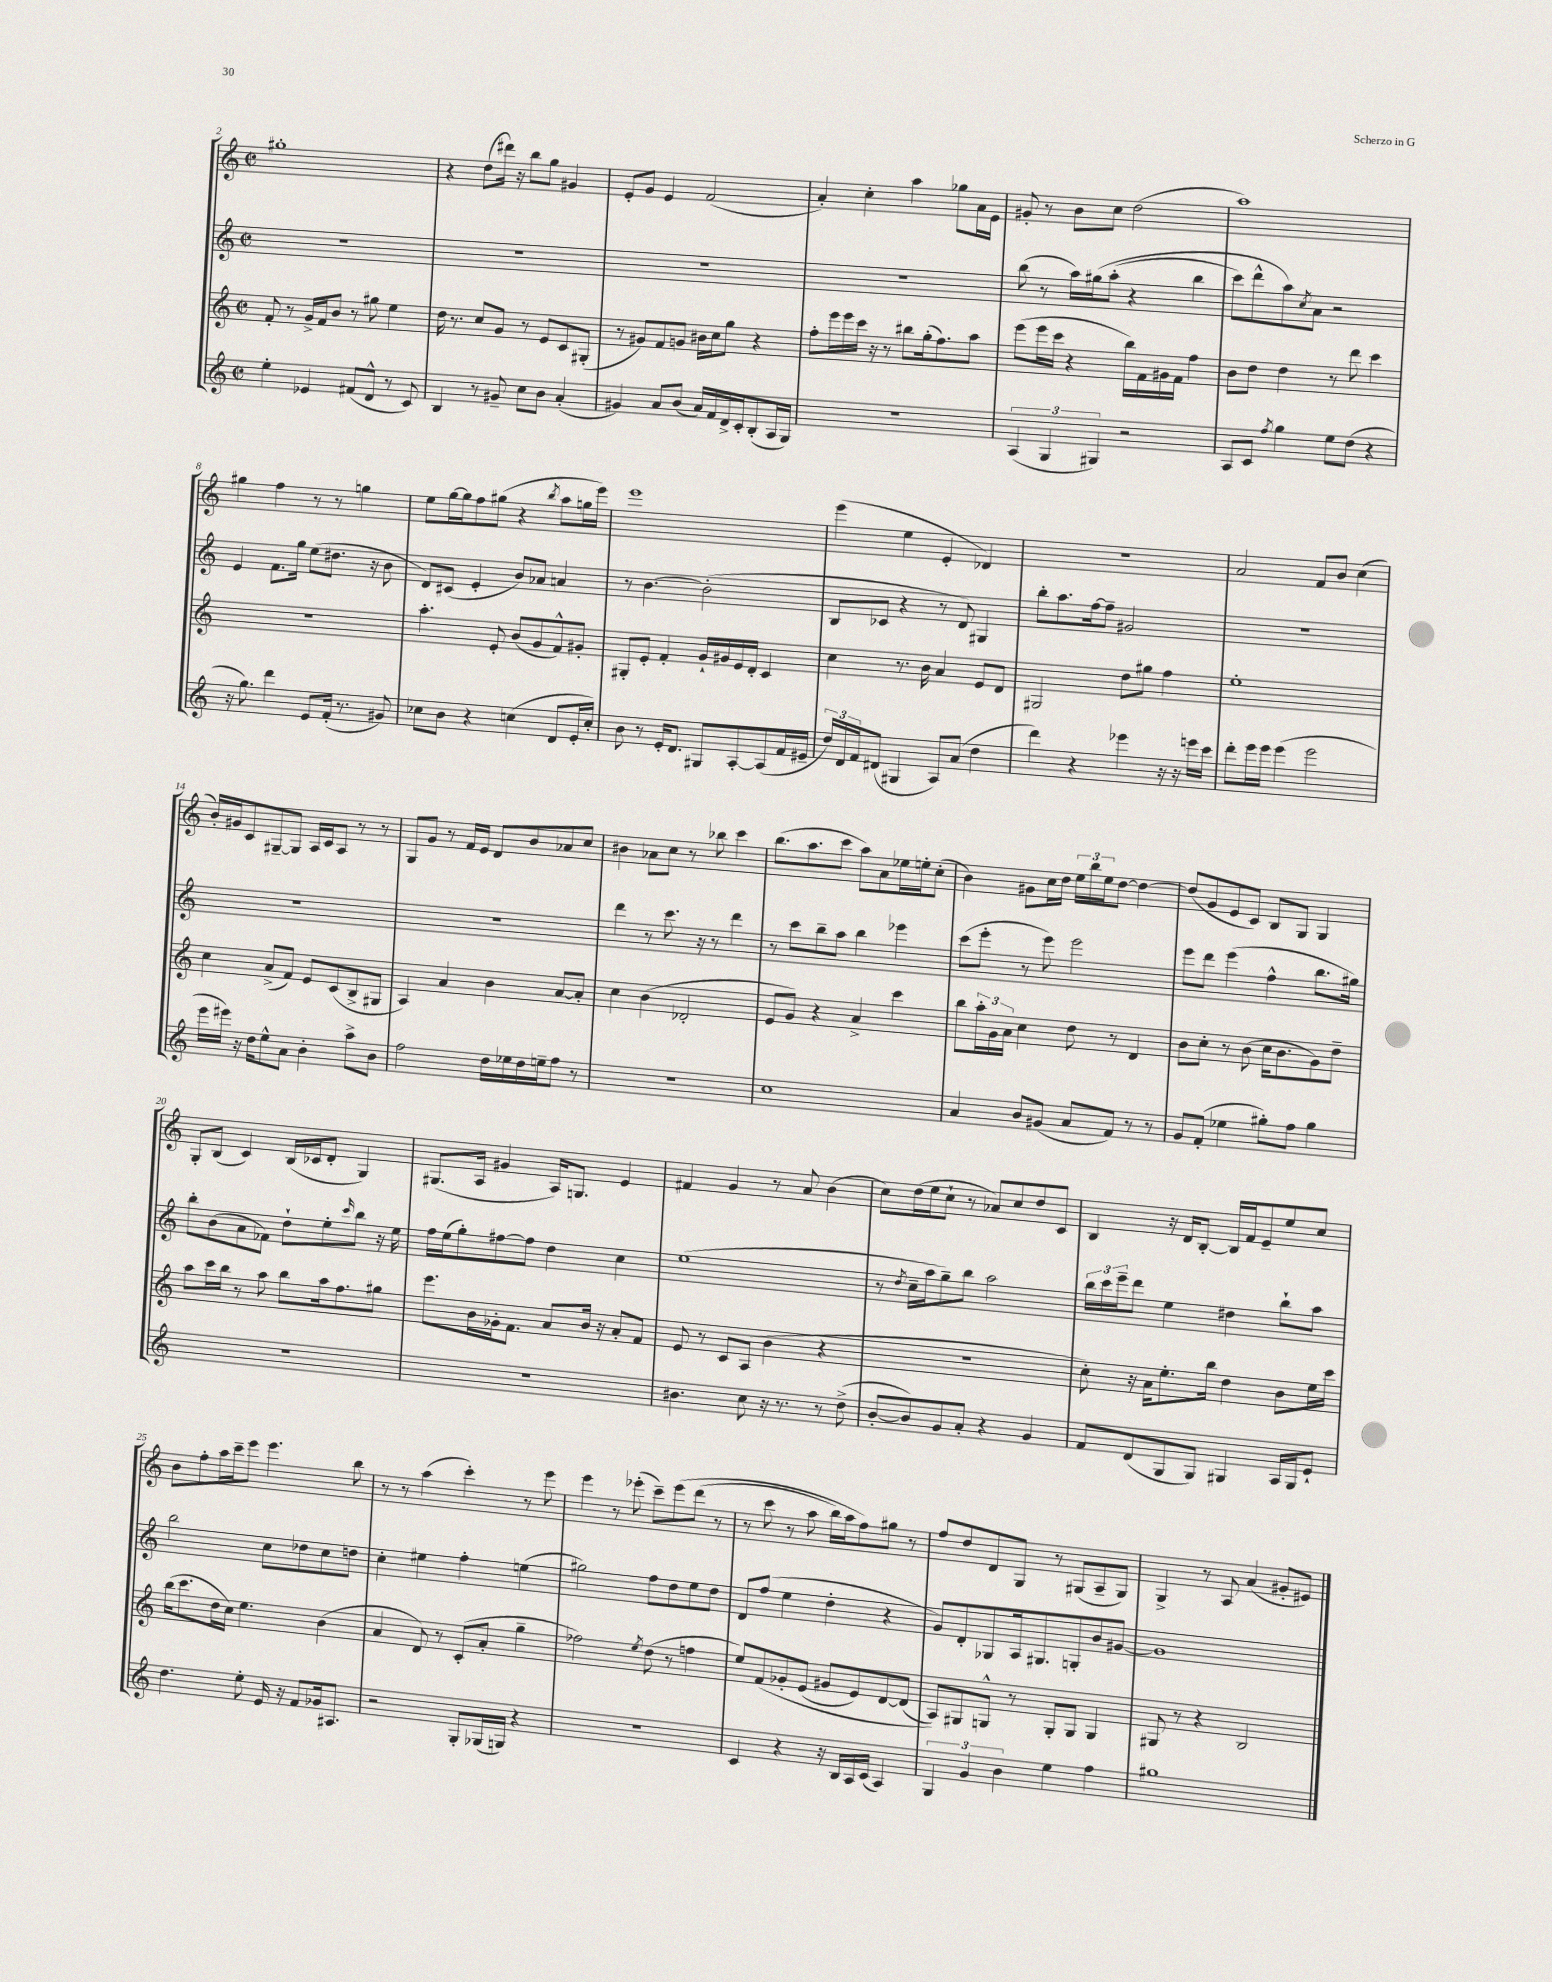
<<
\new StaffGroup <<
\new Staff = "s0" {
    \clef treble \key c \major \defaultTimeSignature \time 2/2
    gis''1-. |
    r4 d''8( dis'''16) r16 b''8 g''8 gis'4 |
    e'8-. g'8 e'4 f'2( |
    a'4-.) c''4-. a''4 ges''8 a'16 e'16 |
    gis'8-. r8 b'8 c''8 d''2( |
    a''1) |
    gis''4 f''4 r8 r8 g''4 |
    e''8 g''16~ g''16 f''8 gis''8( r4 \acciaccatura { b''8 } a''8 g''16 e'''16) |
    e'''1 |
    e'''4( e''4 e'4-. des'4) |
    r1 |
    a'2 f'8 b'8 c''4( |
    b'16-.) gis'16 c'8 gis8~-- gis8 a16 c'16 a8 r8 r8 |
    g8 g'8 r8 f'16 e'16 d'8 b'8 aes'8 c''8 |
    bis'4 aes'8 c''8 r8 bes''8 c'''4 |
    b''8.( a''8. c'''8 a''8) a'8 ees''16 e''16-. c''8-.( |
    b'4) gis'8 c''16 d''16 \tuplet 3/2 { e''16 b''16 e''16 } d''8~ d''4~ |
    d''8( g'8 e'8 c'8) b8 g8 g4 |
    g8-. b8( c'4) b16( ces'16 d'8-. g4) |
    gis8.( a16 gis'4 a16) g8. e'4 |
    fis'4 g'4 r8 a'8 b'4( |
    c''8) d''16( e''16 c''8-! r8 aes'8) c''8 d''8 c'8 |
    b4 r16 d'16 b8~-. b16 f'16 e'8-- e''8 c''8 |
    b'8 f''8-. a''16 c'''16-- e'''8 e'''4. b''8 |
    r8 r8 a''4( c'''4-.) r8 e'''8 |
    e'''4 r8 ees'''8-.( c'''8--) ees'''8\( d'''8( r8 |
    r8 c'''8 r8 a''8 b''16) a''16 f''8\) gis''8 r8 |
    f''8 d''8 d'8 g8 r8 gis8( a8-- gis8) |
    g4-> r8 a8 a'4( gis'8-. eis'8) \bar "|." |
}
\new Staff = "s1" {
    \clef treble \key c \major \defaultTimeSignature \time 2/2
    R1 |
    R1 |
    R1 |
    R1 |
    b''8( r8 a''16) gis''16\( a''8-.( r4 b''4 |
    c'''8) d'''8-^ a''8\) \acciaccatura { c''8 } a'8 r2 |
    e'4 f'8. g''16 e''8( dis''8. r16 b'8 |
    d'8) cis'8( e'4-. b'8) aes'8 a'4 |
    r8 b'4.~ b'2-.( |
    b8 ces'8 r4 r8 d'8) gis4 |
    b''8-. a''8. f''16~ f''8-- gis'2 |
    R1 |
    R1 |
    R1 |
    d'''4 r8 c'''8. r16 r8 d'''4 |
    r8 c'''8 b''8-- a''8 b''4 ees'''4 |
    c'''8( e'''8-. r8 e'''8) e'''2 |
    e'''8 d'''8 e'''4( f''4-^ b''8. gis''16) |
    b''8-. b'8( a'8 fes'8) d''8-! e''8-. \grace { c'''16 } b''8 r16 e''16 |
    f''16 e''16( g''8-.) fis''8~ fis''8 d''4 c''4 |
    e''1( |
    r8 \acciaccatura { d''8 } c''16-- a''16 g''8--) b''8 a''2 |
    \tuplet 3/2 { b''16 c'''16 e'''16-- } d'''8 e''4 dis''4 b''8-! a''8 |
    b''2 c''8 des''8 c''8 d''8 |
    c''4-. eis''4 f''4-. e''4( |
    gis''2) f''8 d''8 e''8 d''8 |
    d'8 f''8( e''4 d''4-. r4 |
    g'8) d'8-. ges8 a16 gis8. g8-. b'8 gis'8~ |
    gis'1 \bar "|." |
}
\new Staff = "s2" {
    \clef treble \key c \major \defaultTimeSignature \time 2/2
    f'8-. r8 g'16-> f'16 b'8 r8 gis''8 e''4 |
    d''16 r8. c''8 g'8 r8 e'8 c'8 gis8-.( |
    r8 gis'8) f'8 g'8 bis'16 c''16 g''8 r4 |
    f''8-. e'''16 e'''16 c'''16 r16 r8 bis''8 g''16-.( f''8.) a''8 |
    e'''8( e'''16 c'''16 r4 b''16) f'16 gis'16 f'16 f''4 |
    b'8 d''8 d''4 r8 d'''8 c'''4 |
    r1 |
    a''4.-. e'8-. b'8( g'8 f'8-^) gis'8-. |
    gis8-. e'8-. f'4-. g'16-! gis'16 e'16 d'16-. c'4 |
    c''4 r8. b'16 a'4 e'8 d'8 |
    gis2 d''8 gis''8 f''4 |
    e''1-. |
    c''4 a'8->( f'8) e'8 c'8( b8-> gis8 |
    a4) a'4 b'4 a'8~ a'8-. |
    c''4 b'4( des'2-. |
    e'8 g'8) r4 a'4-> c'''4 |
    b''8 \tuplet 3/2 { a''16-. g'16 a'16 } c''4 d''8 r8 d'4 |
    b'8 c''8-. r8 b'8( c''16 b'8. g'8) d''8-- |
    a''8 c'''16 b''16 r8 a''8 b''8 a''16 f''8. gis''8 |
    e'''8. b'16 ges'16-. f'8. a'8 b'16 r16 a'8-. f'8 |
    e'8 r8 c'8 a8( b'4 r4 |
    R1 |
    c''8-.) r16 a'16 e''8.-. b''16 d''4 b'8 e''16 c'''16 |
    b''16( c'''8. d''16 c''16) e''4. b'4( |
    a'4 d'8) r8 c'8-.( a'8-. g''4-- |
    fes''2) \acciaccatura { e''8 } d''8( r8 f''4 |
    e''8) f'8\( ges'8-. e'8( gis'8 e'8) d'8~ d'8( |
    a8)\) gis8 g8-^ r8 g8-. g8 g4 |
    gis8 r8 r4 b2 \bar "|." |
}
\new Staff = "s3" {
    \clef treble \key c \major \defaultTimeSignature \time 2/2
    e''4-. ees'4 fis'8( d'8-^ r8 c'8) |
    b4 r8 gis'8-- c''8 b'8 a'4-.( |
    gis'4) a'8 b'8( a'16) f'16 d'16-> c'16-. b8-.( a16 g16) |
    R1 |
    \tuplet 3/2 { a4( g4 gis4) } r2 |
    a8 c'8 \acciaccatura { f''8 } g''4 e''8 d''8( r4 |
    r16 g''8.) d'''4 e'8 f'16-.( r8. gis'8) |
    ces''8 b'8 r4 c''4( d'8 e'16-. c''16-.) |
    b'8 r8 e'16-. d'8. gis8 a8~-. a8( f'16 eis'16-- |
    \tuplet 3/2 { d''16) d'16 f'16 } dis'8( gis4 a8) a'8( d''4 |
    d'''4) r4 ees'''4 r16 r16 e'''16 c'''16 |
    d'''8-. e'''16 e'''16 e'''4( e'''2 |
    e'''16 eis'''16) r16 d''16 e''8-^ a'8 b'4-. a''8-> b'8 |
    f''2 d''16 ees''16 d''16 e''16-- f''8 r8 |
    R1 |
    c''1 |
    a'4 b'8 gis'8( a'8 f'8) r8 r8 |
    g'8 f'8-.( ees''4 gis''8-.) f''8 gis''4 |
    R1 |
    R1 |
    bis'4. c''8 r16 r8. r8 d''8->( |
    b'8~-. b'8) g'8 a'8-. r4 g'4 |
    f'8 d'8( g8 g8) gis4 a16 gis16 e'8-! |
    d''4. e''8-. e'16 r16 f'8 ges'16 ais8. |
    r2 g8-. ges16( g16) r4 |
    R1 |
    c'4 r4 r16 b16 a16 c'16( a4) |
    \tuplet 3/2 { g4 g'4 b'4 } e''4 f''4 |
    gis''1 \bar "|." |
}
>>
>>
\layout { \context { \Score currentBarNumber = #2 } }
